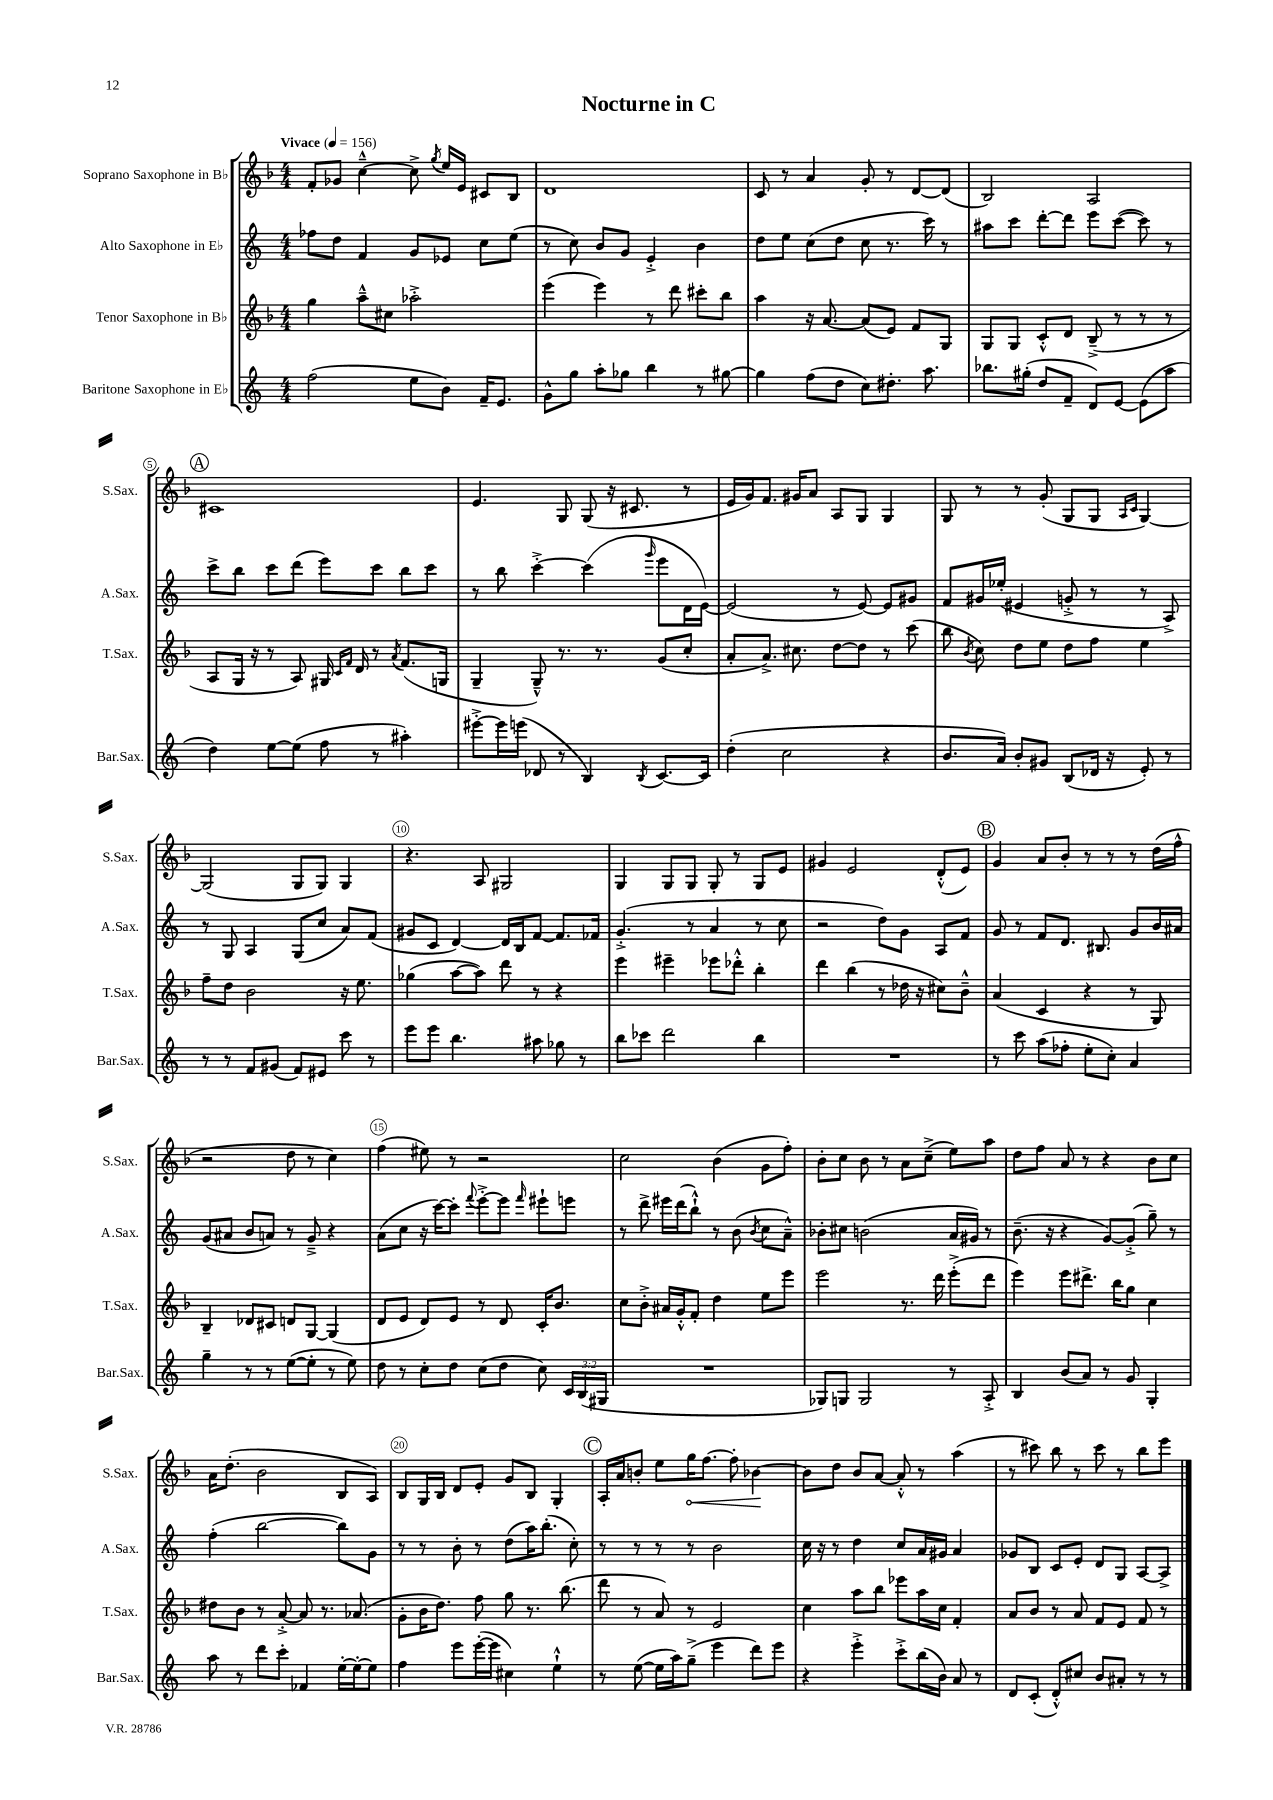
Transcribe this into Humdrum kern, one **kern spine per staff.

**kern	**kern	**kern	**kern
*staff4	*staff3	*staff2	*staff1
*clefG2	*clefG2	*clefG2	*clefG2
*k[]	*k[b-]	*k[]	*k[b-]
*M4/4	*M4/4	*M4/4	*M4/4
*MM156	*MM156	*MM156	*MM156
(2ff	4gg	8ff-	8f'
.	.	8dd	8g-
.	8aa~^^	4f	[4cc~^^
.	8cc#	.	.
8ee	2aa-'^	8g	8cc^]
.	.	.	8qgg
8b)	.	8e-	16ee
.	.	.	16e
16f~	.	8cc	8c#
8.e	.	.	.
.	.	(8ee	8B-
=	=	=	=
8g^^	(4eee	8r	1d
8gg	.	8cc)	.
8aa'	4eee)	8b	.
8gg-	.	8g	.
4bb	8r	4e'^	.
.	8ddd	.	.
8r	8ccc#'	4b	.
[8gg#	8bb-	.	.
=	=	=	=
4gg#]	4aa	8dd	8c
.	.	8ee	8r
(8ff	16r	(8cc	4a
.	[8.a	.	.
8dd	.	8dd	.
8cc)	(8a]	8cc	8g'
8.dd#'	8e)	8.r	8r
.	8f	.	[8d
8.aa	.	16ccc)	.
.	8G	8r	(8d]
=	=	=	=
8.bb-	8G	8aa#	2B-)
.	8G	8ccc	.
(16gg#'	.	.	.
8dd	8c'^^	[8ddd'	.
8f~	8d	8ddd]	.
8d)	(8B-~^	8eee	2A
[8e	8r	([8ccc	.
(8e]	8r	8ccc])	.
8aa	8r	8r	.
=	=	=	=
4dd)	8A	8ccc^	1c#
.	16G	8bb	.
.	16r	.	.
[8ee	8r	8ccc	.
(8ee]	8A)	(8ddd	.
8ff	16G#	8eee)	.
.	16qqc	.	.
.	16qqf	.	.
.	16d	.	.
8r	8r	8ccc	.
.	8qa	.	.
4aa#')	(8.f	8bb	.
.	.	8ccc	.
.	16G	.	.
=	=	=	=
[8eee#'^	4G~	8r	4.e
16eee#]	.	8bb	.
(16eee	.	.	.
8d-	8G~^^)	[4ccc'^	.
8r	8.r	.	8G
4B)	.	(4ccc]	(8G
.	8.r	.	.
.	.	.	16r
.	.	.	8.c#
8qB	.	16qqggg	.
[8.c	(8g	8eee	.
.	8cc'	16d	8r
16c]	.	[16e)	.
=	=	=	=
(4dd'	8a'	(2e]	16e
.	.	.	16g)
.	8.a^)	.	8.f
2cc	.	.	.
.	8.cc#	.	16g#
.	.	.	8a
.	[8dd	8r	8A
.	8dd]	[8e)	8G
4r	8r	8e]	4G
.	(8ccc	8g#	.
=	=	=	=
8.b	8bb-	8f	8G
.	8qb-	.	.
.	8cc)	16g#	8r
16a)	.	(16ee-'	.
8b'	8dd	4e#	8r
8g#	8ee	.	(8g'
(8B	8dd	8g'^	8G
16d-	8ff	8r	8G
16r	.	.	.
.	.	.	16qqA
.	.	.	16qqc
8e')	4ee	8r	[4G)
8r	.	8A^)	.
=	=	=	=
8r	8ff~	8r	(2G]
8r	8dd	8G	.
8f	2b-	4A	.
(8g#	.	.	.
8f)	.	(8G	8G
8e#	.	8cc	8G)
8ccc	16r	8a)	4G
.	8.ee	.	.
8r	.	(8f	.
=	=	=	=
8eee	(4gg-	8g#	4.r
8eee	.	8c	.
4.bb	[8aa	[4d)	.
.	8aa])	.	8A
.	8ddd	16d]	2G#
.	.	16B	.
8aa#	8r	[8f	.
8gg-	4r	8.f]	.
8r	.	.	.
.	.	16f-	.
=	=	=	=
8bb	4eee	(4.g'^	4G
8ccc-	.	.	.
2ddd	4eee#~	.	8G
.	.	8r	8G
.	8eee-	4a	8G'
.	8ddd-'^^	.	8r
4bb	4bb-'	8r	8G
.	.	8cc	8e
=	=	=	=
1r	4ddd	2r	4g#
.	(4bb-	.	2e
.	8r	8dd)	.
.	16dd-	8g	.
.	16r	.	.
.	8cc#)	8A	(8d'^^
.	8b-~^^	8f	8e)
=	=	=	=
8r	(4a	8g	4g
8ccc	.	8r	.
(8aa	4c	8f	8a
8ff-'	.	8.d	8b-'
8ee'	4r	.	8r
.	.	8.B#	.
8cc')	.	.	8r
4a	8r	8g	8r
.	8G)	16b	(16dd
.	.	16a#	16ff^^
=	=	=	=
4gg~	4B-~	(8g	2r
.	.	8a#	.
8r	8d-	8b	.
8r	8c#	8a)	.
([8ee	8d	8r	8dd
8ee']	[8G	8g~^	8r
8r	(4G]	4r	4cc)
8ee)	.	.	.
=	=	=	=
8dd	8d	(8a	(4ff
8r	8e	8cc	.
8cc'	8d)	16r	8ee#)
.	.	[16ccc)	.
8dd	8e	8ccc']	8r
.	.	8qqfff	.
(8cc	8r	[8eee'^	2r
8dd	8d	8eee]	.
.	.	16qqfff	.
8cc)	16c'	8eee#`	.
.	8.b-	.	.
24c	.	8eee	.
(24B	.	.	.
24G#	.	.	.
=	=	=	=
1r	8cc	8r	2cc
.	8b-'^	8ddd^	.
.	16a#	16eee#	.
.	16g'^^	(16ddd	.
.	8f'	8bb`^^)	.
.	4dd	8r	(4b-
.	.	(8b	.
.	.	8qb	.
.	8ee	8cc	8g
.	8eee	8a~^^)	8ff')
=	=	=	=
8G-)	2eee	8b-'	8b-'
8G	.	8cc#	8cc
2G	.	(2b	8b-
.	.	.	8r
.	8.r	.	8a
.	.	.	(8cc~^
.	16ddd	.	.
8r	(8eee'^	16a	8ee)
.	.	16g#)	.
8A'^	8ddd	8r	8aa
=	=	=	=
4B	4eee)	(8.b~	8dd
.	.	.	8ff
.	.	16r	.
(8b	8eee	4r	8a
8a)	8.ddd#^	.	8r
8r	.	[8g)	4r
.	16bb-	.	.
8g	8gg	(8g'^]	.
4G'	4cc	8gg~)	8b-
.	.	8r	8cc
=	=	=	=
8aa	8dd#	(4ff'	16a
.	.	.	(8.dd'
8r	8b-	.	.
8ddd	8r	[2bb	2b-
8ccc'	[8a'^	.	.
4f-	8a]	.	.
.	8.r	.	.
[16ee'	.	8bb])	8B-
16ee'_	(8.a-	.	.
8ee]	.	8g	8A)
=	=	=	=
4ff	8g'	8r	8B-
.	16b-	8r	16G
.	8.dd)	.	16B-
8eee	.	8b'	8d
([16eee'	8ff	8r	8e'
16eee]	.	.	.
4cc#)	8gg	(8dd	8g
.	8.r	16aa)	8B-
.	.	(8.bb'	.
4ee`^^	.	.	4G'
.	(8.bb-	.	.
.	.	8cc')	.
=	=	=	=
8r	8ddd	8r	16A'
.	.	.	16a
([8ee	8r	8r	8b'
16ee]	8a)	8r	8ee
16aa)	.	.	.
(8gg~^	8r	8r	16gg
.	.	.	[8.ff
4eee	2e	2b	.
.	.	.	8ff']
8ddd)	.	.	[4b-
8eee	.	.	.
=	=	=	=
4r	4cc	16cc	8b-]
.	.	16r	.
.	.	8r	8dd
4eee'^	8aa	4dd	8b-
.	8bb-	.	[8a
8ccc'^	8eee-	8cc	8a'^^]
(16bb	16aa	16a	8r
16b)	16cc	16g#	.
8a	4f'	4a	(4aa
8r	.	.	.
=	=	=	=
8d	8a	8g-	8r
(8c'	8b-	8B	8ccc#)
8d'^^)	8r	8c	8bb-
8cc#	8a	8e'	8r
8b	8f	8d	8ccc#
8a#'	8e	8G	8r
8r	8f	[8A	8bb-
8r	8r	8A^]	8eee
==	==	==	==
*-	*-	*-	*-
